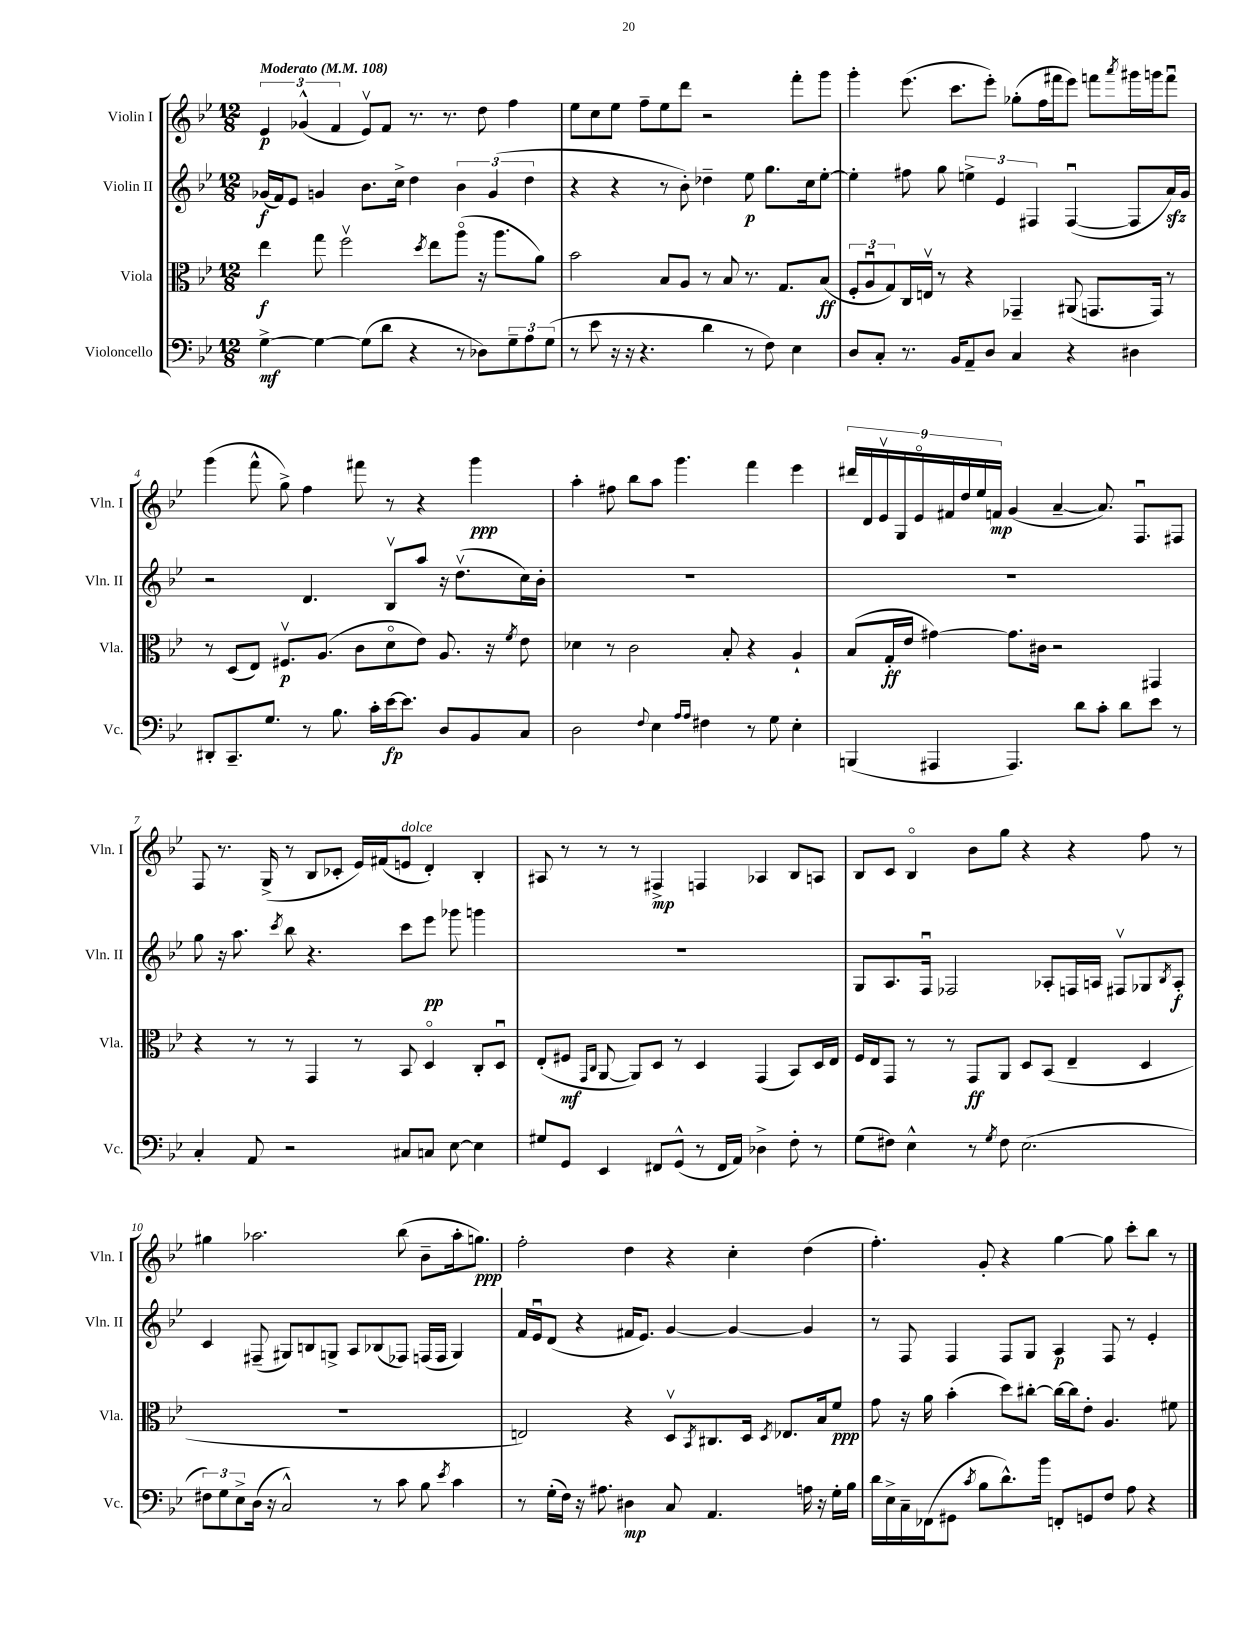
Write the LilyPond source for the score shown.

<<
\new StaffGroup <<
\new Staff = "s0" \with { instrumentName = "Violin I" shortInstrumentName = "Vln. I" } {
    \clef treble \key bes \major \numericTimeSignature \time 12/8 \tempo "Moderato" 4 = 108
    \tuplet 3/2 { ees'4\p ges'4-^( f'4 } ees'8\upbow) f'8 r8. r8. d''8 f''4 |
    ees''8 c''8 ees''8 f''8-- ees''8 d'''8 r2 f'''8-. g'''8 |
    g'''4-. ees'''8.( c'''8. ees'''8-.) ges''8-.( f''16 fis'''16 ees'''8) f'''8 \acciaccatura { a'''8 } gis'''16 g'''16 f'''8\downbow |
    g'''4( f'''8-^ g''8->) f''4 fis'''8 r8 r4 g'''4\ppp |
    a''4-. fis''8 bes''8 a''8 g'''4. f'''4 ees'''4 |
    \tuplet 9/8 { dis'''16 d'16 ees'16\upbow g16 ees'16\flageolet fis'16 d''16 ees''16 f'16\mp } g'4( a'4~-- a'8.) f8.\downbow fis8 |
    f8 r8. g16->( r8 bes8 ces'8-. ees'16) fis'16( e'8^\markup { \italic "dolce" } d'4-.) bes4-. |
    ais8 r8 r8 r8 fis4->\mp f4 aes4 bes8 a8 |
    bes8 c'8 bes4\flageolet bes'8 g''8 r4 r4 f''8 r8 |
    gis''4 aes''2. bes''8( bes'8-- aes''16-. g''8.\ppp) |
    f''2-. d''4 r4 c''4-. d''4( |
    f''4.-.) g'8-. r4 g''4~ g''8 c'''8-. bes''8 r8 \bar "|." |
}
\new Staff = "s1" \with { instrumentName = "Violin II" shortInstrumentName = "Vln. II" } {
    \clef treble \key bes \major \numericTimeSignature \time 12/8
    ges'16\f( f'16) ees'8 g'4 bes'8. c''16-> d''4 \tuplet 3/2 { bes'4 g'4( d''4 } |
    r4 r4 r8 bes'8-.) des''4-- ees''8\p g''8. c''16 ees''8~-. |
    ees''4-. fis''8 g''8 \tuplet 3/2 { e''4-> ees'4 fis4 } fis4~\downbow( fis8 a'16\sfz) g'16 |
    r2 d'4. bes8\upbow a''8 r16 d''8.\upbow( c''16) bes'16-. |
    R1. |
    R1. |
    g''8 r16 a''8. \acciaccatura { c'''8 } bes''8 r4. c'''8 ees'''8\pp ges'''8 g'''4 |
    R1. |
    g8 a8. f16\downbow fes2 aes8-. f16 a16 fis8\upbow ges8 \acciaccatura { bes8 } a8-.\f |
    c'4 fis8--( gis8) b8 g8-> a8 bes8( fes8) f16( f16 g4) |
    f'16 ees'16\downbow d'8( r4 fis'16 ees'8.) g'4~ g'4~ g'4 |
    r8 f8 f4 f8 g8 a4\p f8 r8 ees'4-. \bar "|." |
}
\new Staff = "s2" \with { instrumentName = "Viola" shortInstrumentName = "Vla." } {
    \clef alto \key bes \major \numericTimeSignature \time 12/8
    ees''4\f g''8 f''2\upbow \acciaccatura { d''8 } ees''8 a''8\flageolet( r16 a''8. a'8) |
    bes'2 bes8 a8 r8 bes8 r8. g8. bes8\ff( |
    \tuplet 3/2 { f8-. a8\downbow g8) } c16 e16\upbow r8 r4 ges,4-- ais,8( g,8. g,16) r8 |
    r8 d8( ees8) fis8.\upbow\p a8.( c'8 d'8\flageolet ees'8) a8. r16 \acciaccatura { f'8 } ees'8 |
    des'4 r8 c'2 bes8-. r4 a4-! |
    bes8( g16-.\ff ees'16 gis'4~) gis'8. cis'16 r2 gis,4 |
    r4 r8 r8 g,4 r8 bes,8 d4\flageolet c8-. d8\downbow |
    ees8-.( fis8\mf \grace { g,16 c16 } a,8~ a,8) d8 r8 d4 g,4( bes,8) d16 ees16 |
    f16 ees16 g,8 r8 r8 g,8\ff a,8 d8 bes,8( ees4-- d4 |
    R1. |
    e2) r4 d8\upbow \acciaccatura { bes,8 } cis8. d16 \acciaccatura { d8 } ees8. bes16 f'8\ppp |
    g'8 r16 a'16 bes'4-.( d''8) cis''8~-. cis''16~ cis''16 ees'8-. a4. fis'8 \bar "|." |
}
\new Staff = "s3" \with { instrumentName = "Violoncello" shortInstrumentName = "Vc." } {
    \clef bass \key bes \major \numericTimeSignature \time 12/8
    g4~->\mf g4~ g8( d'8 r4 r8 des8) \tuplet 3/2 { g8-- a8 g8( } |
    r8 ees'8 r16 r16 r4. d'4 r8 f8) ees4 |
    d8 c8-. r8. bes,16 a,8-- d8 c4 r4 dis4 |
    dis,8-. c,8.-- g8. r8 bes8. c'16-. ees'16~\fp ees'8. d8 bes,8 c8 |
    d2 \appoggiatura { f8 } ees4 \grace { a16 a16 } fis4 r8 g8 ees4-. |
    b,,4( ais,,4 ais,,4.) d'8 c'8-. d'8 ees'8 r8 |
    c4-. a,8 r2 cis8 c8 ees8~ ees4 |
    gis8 g,8 ees,4 fis,8 g,8-^( r8 fis,16 a,16) des4-> f8-. r8 |
    g8( fis8) ees4-^ r8 \acciaccatura { g8 } fis8 ees2.( |
    \tuplet 3/2 { fis8) g8 ees8-> } d16( r16 c2-^) r8 c'8 bes8 \acciaccatura { ees'8 } c'4 |
    r8 g16-.( f16) r16 ais8. dis4\mp c8 a,4. a16 r16 g16-. bes16 |
    d'16 ees16-> c16-- fes,16( gis,8 \acciaccatura { c'8 } bes8 d'8.-^) bes'16 f,8-. g,8 f8 a8 r4 \bar "|." |
}
>>
>>
